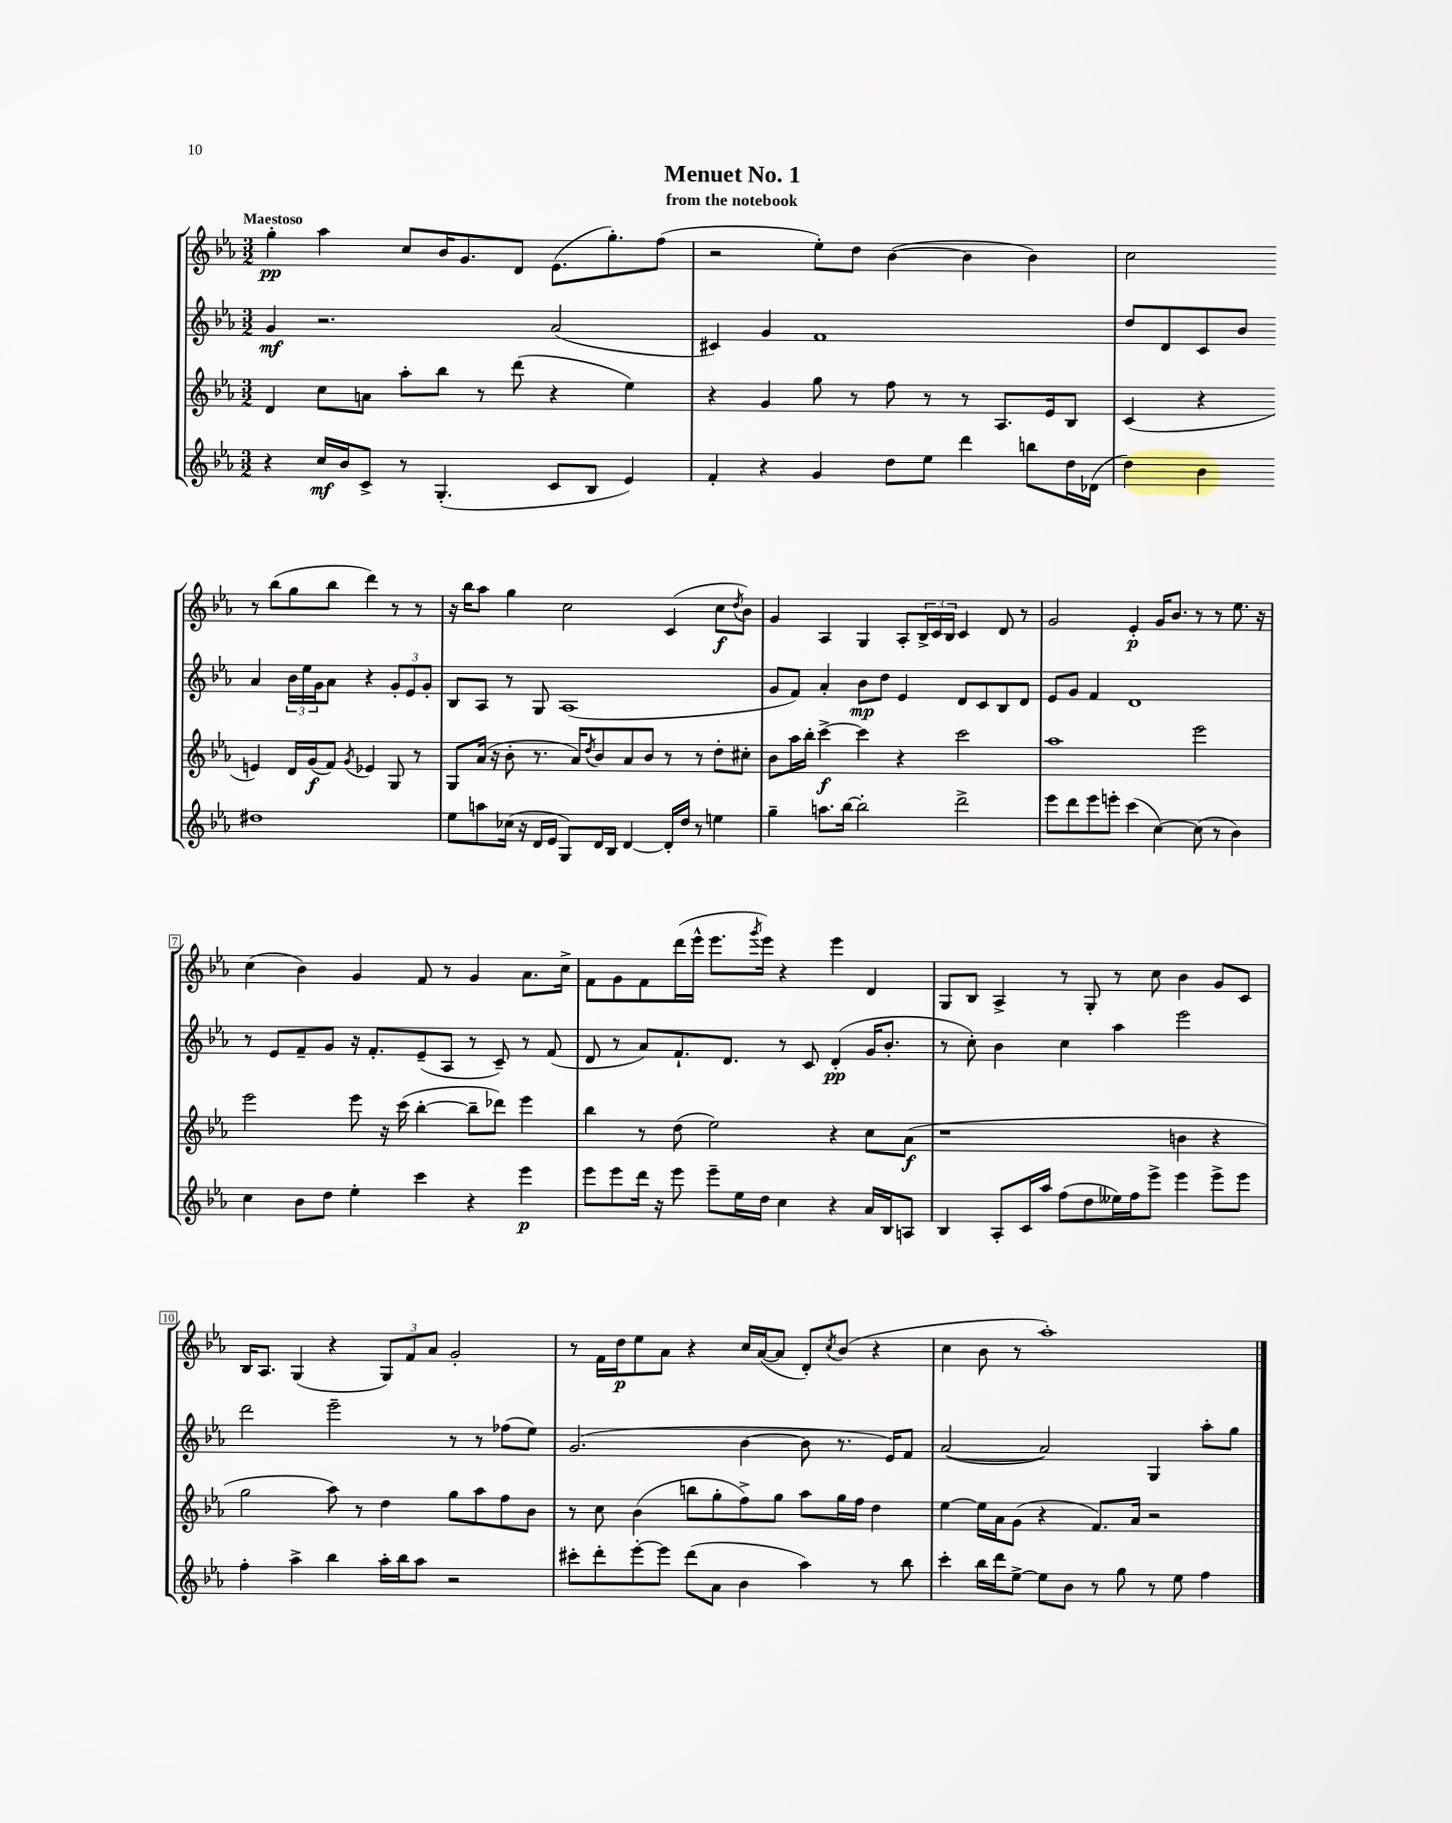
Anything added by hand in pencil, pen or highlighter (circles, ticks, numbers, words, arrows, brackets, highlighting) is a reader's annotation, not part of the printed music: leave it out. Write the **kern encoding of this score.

**kern	**kern	**kern	**kern
*staff4	*staff3	*staff2	*staff1
*clefG2	*clefG2	*clefG2	*clefG2
*k[b-e-a-]	*k[b-e-a-]	*k[b-e-a-]	*k[b-e-a-]
*M3/2	*M3/2	*M3/2	*M3/2
4r	4d	4g	4gg'
16cc	8cc	2.r	4aa-
16b-	.	.	.
8c^	8a	.	.
8r	8aa-'	.	8cc
(4.G'	8bb-	.	16b-
.	.	.	8.g
.	8r	.	.
.	(8ddd	.	8d
8c	4r	(2a-	(8.e-
8B-	.	.	.
.	.	.	8.gg')
4e-)	4ee-)	.	.
.	.	.	(8ff
=	=	=	=
4f'	4r	4c#)	2r
4r	4g	4g	.
4g	8gg	1f	8ee-')
.	8r	.	8dd
8dd	8ff	.	([4b-
8ee-	8r	.	.
4ddd	8r	.	4b-]
.	8.A-	.	.
8bb	.	.	4b-)
.	16e-	.	.
16dd	8B-	.	.
(16d-	.	.	.
=	=	=	=
4dd)	(4c	8dd	2cc
.	.	8d	.
4b-	4r	8c	.
.	.	8b-	.
1dd#	4e)	4a-	8r
.	.	.	(8bb-
.	16d	24b-	8gg
.	.	24ee-	.
.	(16g	.	.
.	.	24g	.
.	8f)	8a-	8bb-
.	8qg	.	.
.	4e-	4r	4ddd)
.	8G	12g'	8r
.	.	12e-	.
.	8r	.	8r
.	.	12g'	.
=	=	=	=
8ee-	8G	8B-	16r
.	.	.	16bb-
8aa	(16a-	8A-	8aa-
.	16r	.	.
(16cc-	8b-'	8r	4gg
16r	.	.	.
16d	8.r	8G	.
16e-	.	.	.
8G)	.	(1A-	2cc
.	16a-)	.	.
.	8qdd	.	.
16d	8b-	.	.
16B-	.	.	.
[4d	8a-	.	.
.	8b-	.	.
16d']	8r	.	(4c
16dd	.	.	.
8r	8r	.	.
4ee	8dd'	.	8cc
.	.	.	8qdd
.	8cc#'	.	8b-)
=	=	=	=
4gg~	8b-	8g	4g
.	16aa-	8f)	.
.	16bb-'	.	.
8.aa	[4ccc^	4a-'	4A-
[16bb-	.	.	.
2bb-']	4ccc]	8b-	4G
.	.	8dd	.
.	4r	4e-	8A-'
.	.	.	24B-^
.	.	.	24c
.	.	.	24B-
2ddd^	2ccc	8d	4c
.	.	8c	.
.	.	8B-	8d
.	.	8d	8r
=	=	=	=
8eee-	1aa-	8e-	2g
8ddd	.	8g	.
8eee-	.	4f	.
8eee'	.	.	.
(4ccc	.	1d	4e-'
[4cc)	.	.	16g
.	.	.	8.b-
(8cc]	2eee-	.	8r
8r	.	.	8r
4b-)	.	.	8.ee-
.	.	.	16r
=	=	=	=
4cc	2eee-	8r	(4cc
.	.	8e-	.
8b-	.	8f~	4b-)
8dd	.	8g	.
4ee-'	8eee-	16r	4g
.	.	8.f'	.
.	16r	.	.
.	(16ccc	.	.
4ccc	[4bb-'	(8e-~	8f
.	.	8A-	8r
4r	8bb-~]	8r	4g
.	8ddd-)	8c~)	.
4eee-	4eee-	8r	8.a-
.	.	(8f	.
.	.	.	16cc^
=	=	=	=
8eee-	4bb-	8d	8f
8eee-	.	8r	8g
16ddd	8r	8a-)	8f
16r	.	.	.
8eee-	(8dd	8.f`	(16ddd
.	.	.	16eee-^^
8eee-~	2ee-)	.	8.eee-
.	.	8.d	.
16ee-	.	.	.
.	.	.	8qggg
16dd	.	.	16eee-)
4cc	.	8r	4r
.	.	8c	.
4r	4r	(4d'	4eee-
16a-	8cc	16g	4d
16B-	.	8.b-'	.
8A	(8a-	.	.
=	=	=	=
4B-	1r	8r	8G
.	.	8cc')	8B-
8A-'	.	4b-	4A-^
16c	.	.	.
16aa-	.	.	.
(8ff	.	4cc	8r
8dd	.	.	8G'
16ee--)	.	4aa-	8r
16ff	.	.	.
8eee-^	.	.	8cc
4eee-	4b	2eee-	4b-
8eee-^	4r	.	8g
8eee-	.	.	8c
=	=	=	=
4ff'	2gg	2ddd	16B-
.	.	.	8.A-
4aa-^	.	.	(4G
4bb-	8aa-)	2eee-~	4r
.	8r	.	.
16aa-'	4dd	.	12G)
16bb-	.	.	.
.	.	.	12f
8aa-	.	.	.
.	.	.	12a-
2r	8gg	8r	2g'
.	8aa-	8r	.
.	8ff	(8ff-	.
.	8b-	8ee-)	.
=	=	=	=
8ccc#'	8r	(2.g	8r
8ddd'	8cc	.	16f
.	.	.	16dd
[8eee-'	(4b-	.	8ee-
8eee-]	.	.	8a-
(8ddd	8bb	.	4r
8a-	8gg'	.	.
4b-	8ff^)	[4b-	16cc
.	.	.	([16a-
.	8gg	.	8a-]
4aa-)	8aa-	8b-]	8d')
.	.	.	8qcc
.	16gg	8.r	(8b-
.	16ff	.	.
8r	4dd	.	4r
.	.	16e-)	.
8bb-	.	8f	.
=	=	=	=
4ccc'	[4ee-	([2a-	4cc
16bb-	16ee-]	.	8b-
16ddd	16a-	.	.
[8ee-^	(8g	.	8r
8ee-]	4r	2a-])	1aa-')
8b-	.	.	.
8r	8.f)	.	.
8gg	.	.	.
.	16a-	.	.
8r	2r	4G	.
8ee-	.	.	.
4ff	.	8aa-'	.
.	.	8gg	.
==	==	==	==
*-	*-	*-	*-
